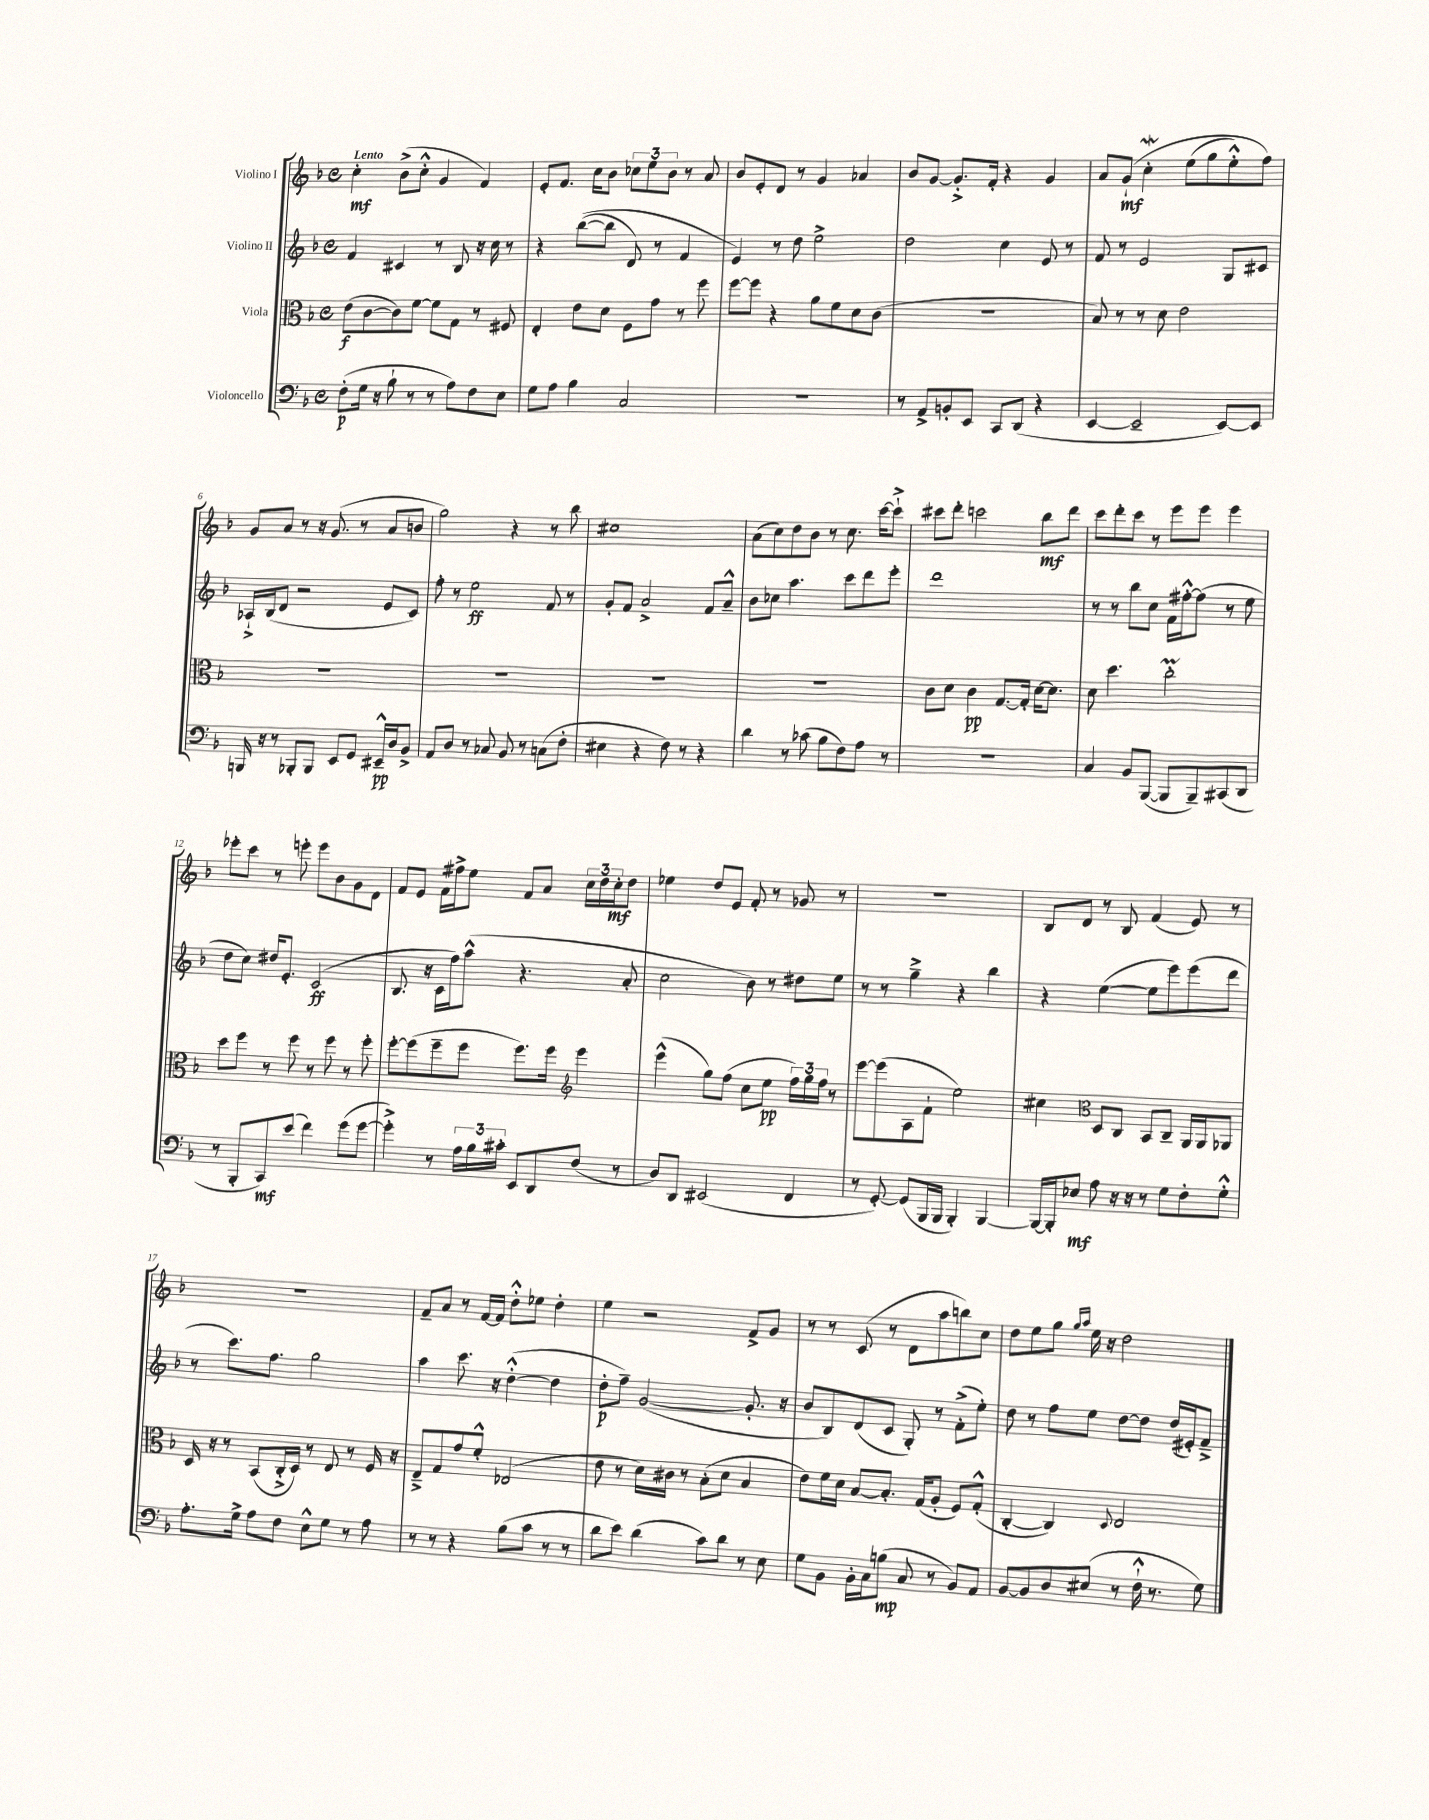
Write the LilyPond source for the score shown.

<<
\new StaffGroup <<
\new Staff = "s0" \with { instrumentName = "Violino I" } {
    \clef treble \key f \major \defaultTimeSignature \time 4/4 \tempo "Lento"
    c''4-.\mf bes'8->( c''8-.-^ g'4 f'4) |
    e'8-. f'8. c''16 bes'8 \tuplet 3/2 { ces''8 e''8 bes'8 } r8 a'8 |
    bes'8 e'8-. d'8 r8 g'4 aes'4 |
    bes'8 g'8~ g'8.-.-> f'16-. r4 g'4 |
    a'8 g'8-!\mf\( c''4-.\mordent e''8( g''8 e''8-.-^) f''8\) |
    g'8 a'8 r8 r16 g'8.( r8 a'8 b'8 |
    g''2) r4 r8 bes''8 |
    cis''1 |
    a'8( c''8) d''8 bes'8 r8 c''8. c'''16~ c'''8-!-> |
    cis'''8 d'''8-. c'''2 bes''8\mf d'''8 |
    c'''8 d'''8-. c'''8 r8 e'''8 e'''8 e'''4 |
    ees'''8-. c'''8 r8 e'''8-. e'''8 bes'8 g'8 d'8 |
    f'8 e'8 f'16 fis''16-> e''8 f'8 a'8 \tuplet 3/2 { c''16 d''16 c''16-.\mf } d''8 |
    ees''4 d''8 e'8 f'8-. r8 ges'8 r8 |
    R1 |
    bes8 d'8 r8 bes8 f'4( e'8) r8 |
    R1 |
    f'8-- a'8 r8 f'16~ f'16 d''8-.-^ ees''8 d''4-. |
    e''4 r2 f'8-> g'8 |
    r8 r8 c'8( r8 d'8 a''8 b''8) c''8 |
    d''8 e''8 g''8 \grace { g''16 a''16 } e''16 r16 d''2 \bar "|." |
}
\new Staff = "s1" \with { instrumentName = "Violino II" } {
    \clef treble \key f \major \defaultTimeSignature \time 4/4
    f'4 cis'4 r8 bes8 r16 c''16 r8 |
    r4 bes''8~(\( bes''8 d'8) r8 f'4 |
    e'4\) r8 d''8 e''2-> |
    d''2 c''4 e'8 r8 |
    f'8 r8 e'2 g8 cis'8 |
    aes16-!-> bes16( d'8 r2 e'8 c'8) |
    f''8-. r8 e''2\ff f'8 r8 |
    g'8-. f'8 a'2-> f'8 a'8---^ |
    bes'8 ces''8 a''4. c'''8 d'''8 e'''8-. |
    d'''1 |
    r8 r8 bes''8 c''8 f'16 fis''16~-.-^ fis''8( r8 e''8 |
    d''8 c''8) dis''16 e'8.-. c'2\ff( |
    bes8. r16 c'16 f''16) a''8-^( r4. a'8-. |
    c''2 bes'8) r8 dis''8 e''8 |
    r8 r8 g''4---> r4 bes''4 |
    r4 e''4~( e''8 e'''8) e'''8( d'''8 |
    r8 c'''8.) f''8. g''2 |
    a''4 c'''8. r16 d''4~-.-^( d''4 |
    d''8-.\p f''8--) g'2~( g'8.-. r16 |
    bes'8 bes8) d'8( c'8 g8-.) r8 f'8-.->( e''8-.) |
    d''8 r8 f''8 e''8 d''8~ d''8 d''16( eis'16-.) f'8---> \bar "|." |
}
\new Staff = "s2" \with { instrumentName = "Viola" } {
    \clef alto \key f \major \defaultTimeSignature \time 4/4
    e'8\f( c'8~ c'8) f'8~ f'8 g8 r8 fis8 |
    e4-. e'8 d'8 f8 g'8 r8 f''8 |
    f''8~ f''8 r4 a'8 f'8 d'8 c'8( |
    R1 |
    bes8) r8 r8 d'8 e'2 |
    R1 |
    R1 |
    R1 |
    R1 |
    c'8 d'8 c'4\pp g8.~ g16-. d'16~ d'8. |
    d'8 d''4. c''2-.\prall |
    d''8 f''8 r8 f''8 r8 f''8 r8 f''8-. |
    f''8~-. f''8( f''8-- f''8 f''8.) f''16 \clef treble e'''4 |
    e'''4-^( g''8) f''8( c''8 e''8\pp \tuplet 3/2 { f''16) g''16 f''16 } r8 |
    e'''8~ e'''8( a8 f'8-! e''2) |
    cis''4 \clef alto d8 c8 bes,8 c8-- a,16 a,16 aes,8 |
    d16 r16 r8 bes,8( c16-.-> d16) r8 e8 r8 f16 r16 |
    e8---> g8 g'8 f'8-.-^ ees2( |
    e'8 r8 d'16) cis'16 r8 bes8-.( d'8 bes4 |
    e'8) f'16 d'16 bes8~ bes8.-. g16( a8-. f8) g8-.-^( |
    c4~-. c4) \appoggiatura { d8 } e2 \bar "|." |
}
\new Staff = "s3" \with { instrumentName = "Violoncello" } {
    \clef bass \key f \major \defaultTimeSignature \time 4/4
    f8-.\p( g16 r16 bes8-! r8 r8 a8) f8 e8 |
    g8 a8 bes4 c2 |
    R1 |
    r8 a,8-> b,8-. e,8 c,8 d,8( r4 |
    e,4~ e,2-- e,8~) e,8 |
    b,,16 r16 r8 bes,,8-. bes,,8 e,8 g,8 eis,16---^\pp d16 bes,8-> |
    a,8 d8 r8 ces8 bes,8 r8 c8( f8-. |
    eis4 r4 f8) r8 r4 |
    d'4 r8 ces'8( bes8 f8) a8 r8 |
    r1 |
    c4 bes,8 bes,,8~( bes,,8 bes,,8--) cis,8( d,8 |
    r8 bes,,8-. c,8\mf) e'8( f'4) g'8( g'8~ |
    g'4-.->) r8 \tuplet 3/2 { a16 bes16 cis'16-. } e,8 d,8 f8( r8 |
    d8) d,8 eis,2( f,4 |
    r8 g,8~-.) g,8( bes,,16 bes,,16 bes,,4-.) bes,,4~ |
    bes,,16~ bes,,16-. ees8\mf a8 r16 r16 r8 g8 f8-. g8-.-^ |
    a8.-. g16-> a8 f8 e8-^ g8 r8 a8 |
    r8 r8 r4 bes8( c'8 r8 r8 |
    d'8 e'8) d'4( c'8) d'8 r8 e8 |
    g8 bes,8 bes,16-. c16 b8\mp( c8 r8 bes,8) a,8 |
    bes,8~ bes,8 d8 eis8( r8 f16-!-^ r8. g8) \bar "|." |
}
>>
>>
